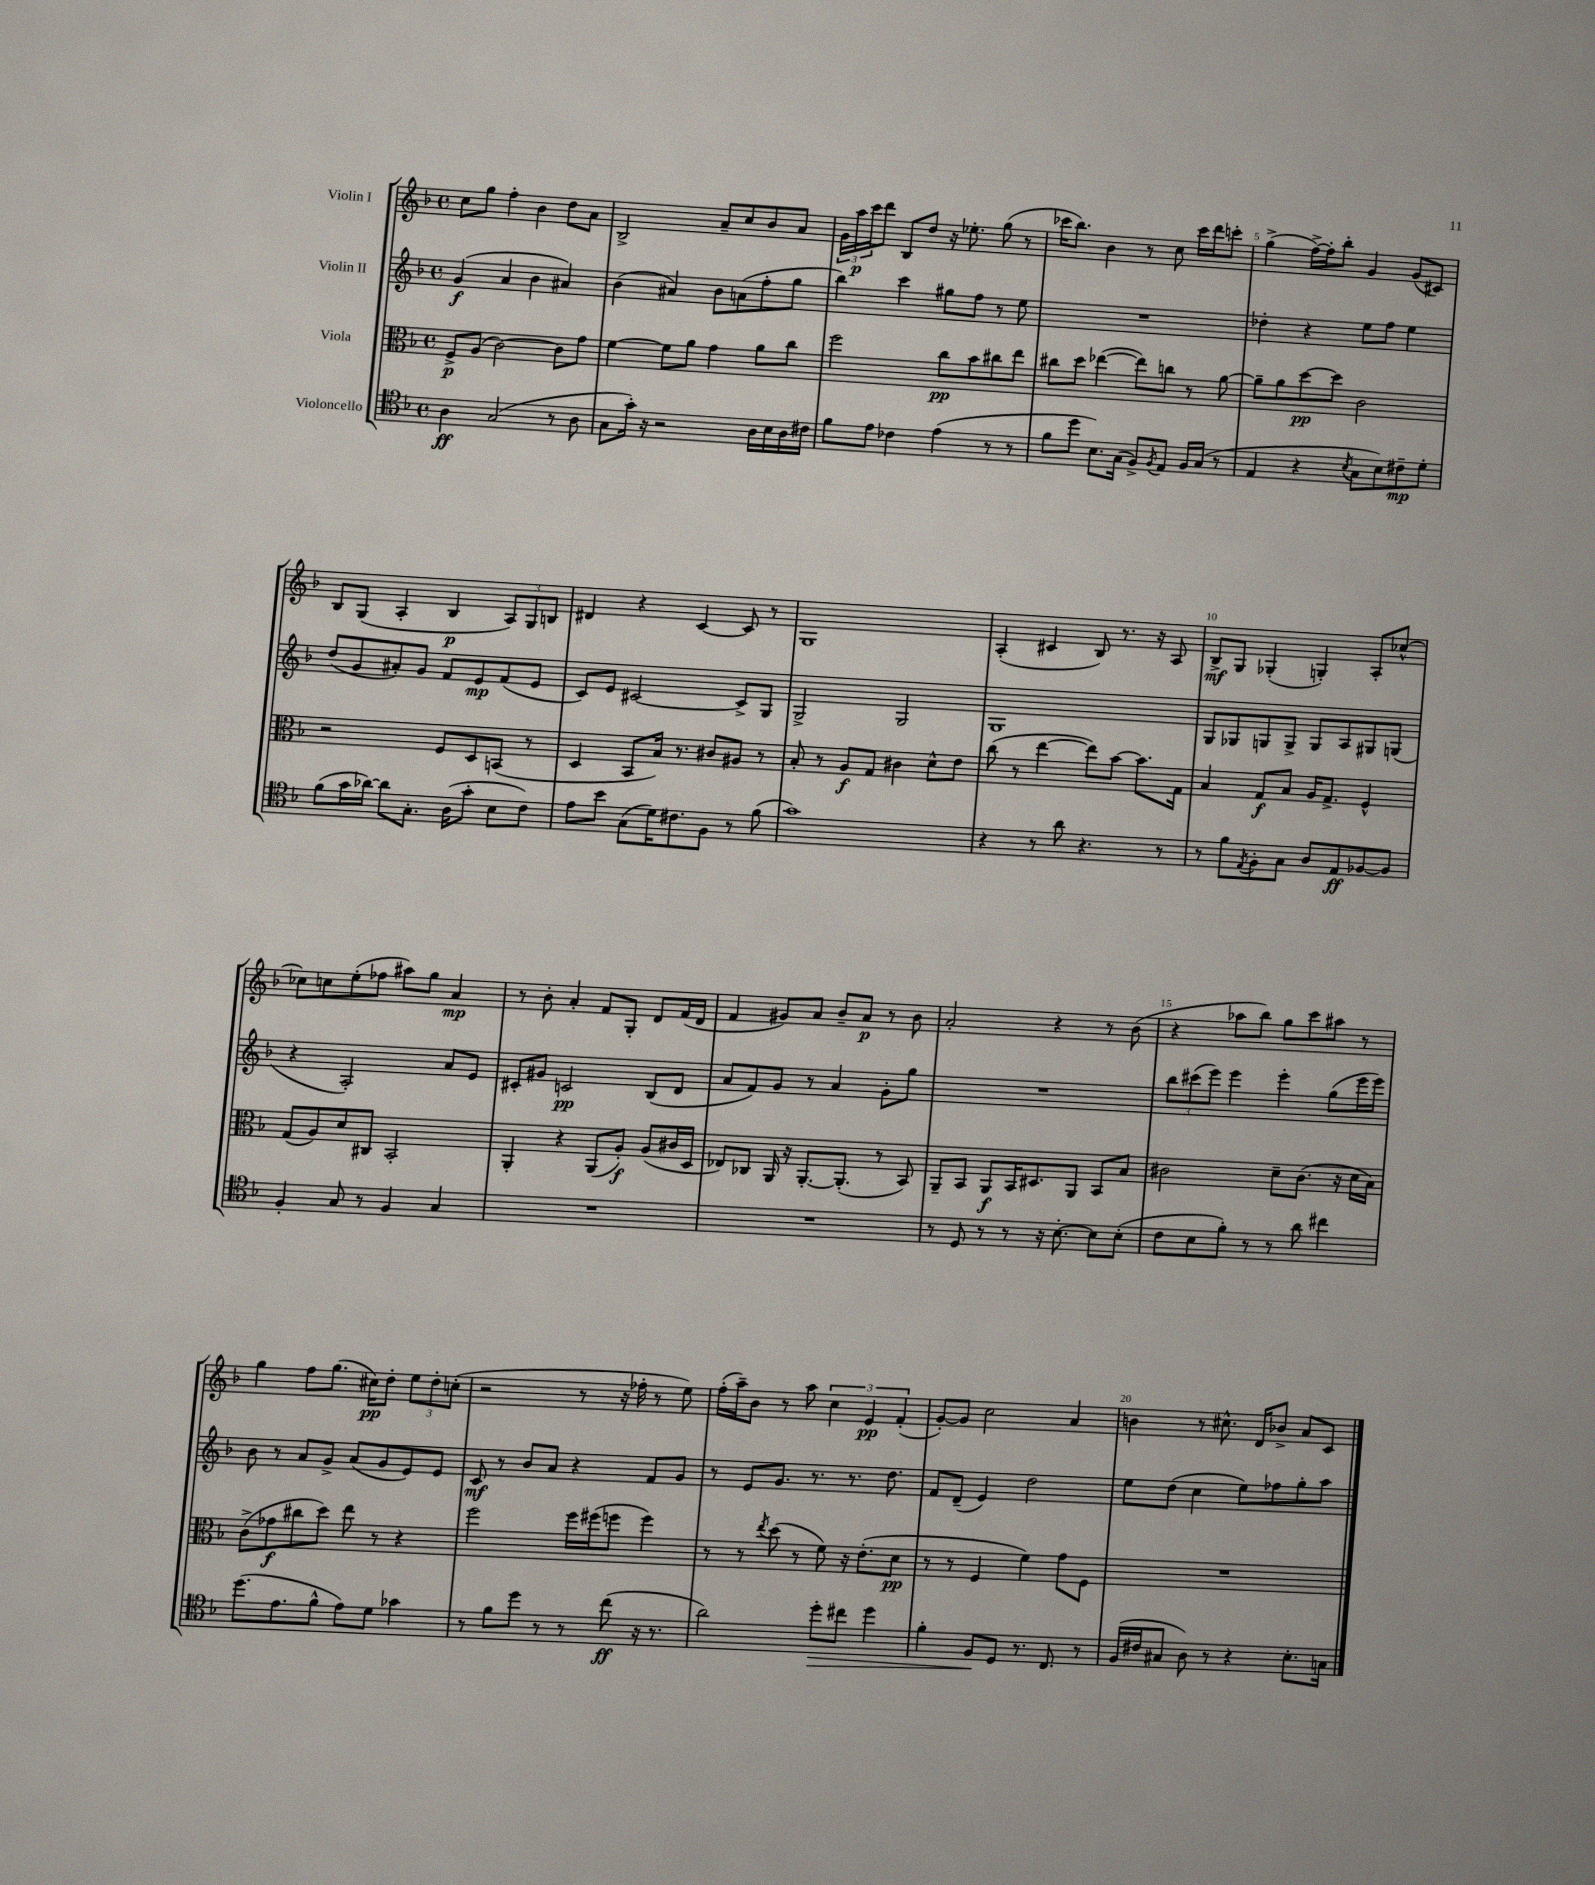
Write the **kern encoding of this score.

**kern	**kern	**kern	**kern
*staff4	*staff3	*staff2	*staff1
*clefC4	*clefC3	*clefG2	*clefG2
*k[b-]	*k[b-]	*k[b-]	*k[b-]
*M4/4	*M4/4	*M4/4	*M4/4
*met(c)	*met(c)	*met(c)	*met(c)
4A	8F^	(4g	8cc
.	(8A	.	8gg
(2G	[2c)	4a	4ff'
.	.	4b-	4b-
8r	8c]	4a#)	8dd
8A	8g	.	8a
=	=	=	=
8G	[4f	(4b-	2B-^
16g')	.	.	.
16r	.	.	.
2r	8f]	4a#)	.
.	8a	.	.
.	4g	8b-	8a~
.	.	(8a	8cc
16A	8a	8ff'	8b-
16B-	.	.	.
16A	8cc	8gg	8a
16c#	.	.	.
=	=	=	=
8f	2ff	4bb-)	24g
.	.	.	24aa
.	.	.	24ccc
8e	.	.	8ddd
4c-	.	4ccc	8B-
.	.	.	8dd
(4e	8cc	8gg#	16r
.	.	.	8.ee-'
.	8b-	8ff	.
8r	8cc#	8r	(8gg
8r	8ee	8ee	8r
=	=	=	=
8f	8cc#	1r	16ccc-
.	.	.	8.bb-)
8dd	8dd	.	.
8.B-)	([4ee-	.	4b-
(16G	.	.	.
8F^)	8ee-])	.	8r
8qF	.	.	.
8E	8cc	.	8cc
16F	8r	.	16ccc-
(16G	.	.	16ddd
8r	[8a	.	8ccc'
=	=	=	=
4E	8a~]	4dd-'	(4gg^
.	8a	.	.
4r	[8dd	4r	[16ff^)
.	.	.	16ff']
.	8dd]	.	8bb-'
8qB-	.	.	.
8G	2c	8ee	4g
8B-)	.	8ff	.
8c#~	.	4ee	(8g
8d'	.	.	8c#)
=	=	=	=
(8f	2r	(8dd	8B-
16g	.	8g	(8G
[16a-)	.	.	.
8a-]	.	8a#')	4A'
8.G'	.	8g	.
.	8F	8f	4B-
(16A	.	.	.
8g'	8D	8e	.
8B-	(8BB	(8f	12A)
.	.	.	12G
8c)	8r	8e	.
.	.	.	12B
=	=	=	=
8e	4D	8c)	4d#
8b-	.	8e	.
(8G	8BB-	[2c#	4r
16d)	16B-)	.	.
8.c#	8.r	.	.
.	.	.	[4c
8F	8c#	.	.
8r	8A#	8c#^]	8c]
(8f	8r	8G	8r
=	=	=	=
1g)	8B-'	2G^	1G
.	8r	.	.
.	8A	.	.
.	8G	.	.
.	4c#	2G	.
.	8d^^	.	.
.	8e	.	.
=	=	=	=
4r	(8cc	1G	(4A'
.	8r	.	.
8r	[4ee	.	4c#
8a	.	.	.
4.r	8ee])	.	8B-)
.	[8b-	.	8.r
.	8.b-]	.	.
.	.	.	16r
8r	.	.	8A
.	16G	.	.
=	=	=	=
8r	4B-	8G	8B-^
8f	.	8G-	8G
8qE	.	.	.
8F'	8G	8G	(4G-'
8G	8B-	8G^	.
8A	16A	8G	4G')
.	8.G^	.	.
8E	.	8A	.
[8F-	4F^^	8G#	8A'
8F-]	.	(8G	[8cc-^^
=	=	=	=
4F'	(8G	4r	8cc-]
.	8A)	.	8cc
8G	8d	2A')	(8ee'
8r	8C#	.	8ff-
4F	2BB-'	.	8aa#)
.	.	.	8gg
4G	.	8a	4a
.	.	8e	.
=	=	=	=
1r	4AA'	8c#'	8r
.	.	8g#	8b-'
.	4r	2c	4a'
.	(8AA	.	8f
.	8A')	.	8G'
.	(8A	(8B-	8d
.	16c#	8d	(16f
.	16D	.	16d
=	=	=	=
1r	8E-)	8a	4f
.	8C-	8f)	.
.	16AA	8g	8g#)
.	16r	.	.
.	[8.AA'	8r	8a
.	.	4a	8b-~
.	(8.AA']	.	.
.	.	.	8a
.	8r	8g'	8r
.	8BB-)	8gg	8b-
=	=	=	=
8r	8AA~	1r	2a'
8D	8BB-	.	.
8r	8AA	.	.
8r	16BB-	.	.
.	8.D#	.	.
16r	.	.	4r
[8.B-'	.	.	.
.	8AA	.	.
8B-]	8BB-	.	8r
(8B-'	8B-	.	(8b-
=	=	=	=
8c	2c#	12bb-	4r
.	.	(12ccc#	.
8B-	.	.	.
.	.	12eee)	.
8f')	.	4eee	8aa-
8r	.	.	8bb-)
8r	8d~	4eee'	8gg
8a	(8.c#	.	8ccc
4cc#	.	(8gg	8aa#
.	16r	.	.
.	16d	16eee	8r
.	16B-)	16eee)	.
=	=	=	=
(8.dd	(8c^	8b-	4gg
.	8g-	8r	.
8.e	.	.	.
.	8cc#	8a	8ff
8f^^	8dd)	8g^	(8.gg
8e)	8ee	(8a	.
.	.	.	16cc#)
8d	8r	8g	8dd'
4g-	4r	8e)	12ee
.	.	.	12dd'
.	.	8e	.
.	.	.	(12cc'
=	=	=	=
8r	2ff	8c	2r
8f	.	8r	.
8dd	.	8b-	.
8r	.	8a	.
8r	16ff	4r	8r
.	(16ff#	.	.
(8cc	8ff	.	16r
.	.	.	16ff-'
16r	4ff)	8f	8r
8.r	.	.	.
.	.	8g	8ee)
=	=	=	=
2a)	8r	8r	(16ff'
.	.	.	16aa~)
.	8r	8e	8b-
.	8qee	.	.
.	(8dd	8.g	8r
.	8r	.	8aa
.	.	8.r	.
8dd'	8f)	.	6cc
8cc#	16r	8.r	.
.	.	.	6e
.	(8.e'	.	.
4dd	.	.	.
.	.	8.dd	.
.	.	.	(6f'
.	8d	.	.
=	=	=	=
4f'	8r	8f	[8g')
.	8r	(8d~	8g]
8F	4F	4e)	2cc
8D	.	.	.
8.r	4f)	2dd	.
8.C	.	.	.
.	8g	.	4a
8r	8F	.	.
=	=	=	=
(16F	1r	8ee	4b
16c#	.	.	.
8G#	.	(8dd	.
8A)	.	4cc	8r
8r	.	.	8.cc#^^
4r	.	8ee)	.
.	.	.	16d
.	.	8ff-	8b-^
8.B-'	.	8gg'	8a
.	.	8aa	8c
16G	.	.	.
==	==	==	==
*-	*-	*-	*-
